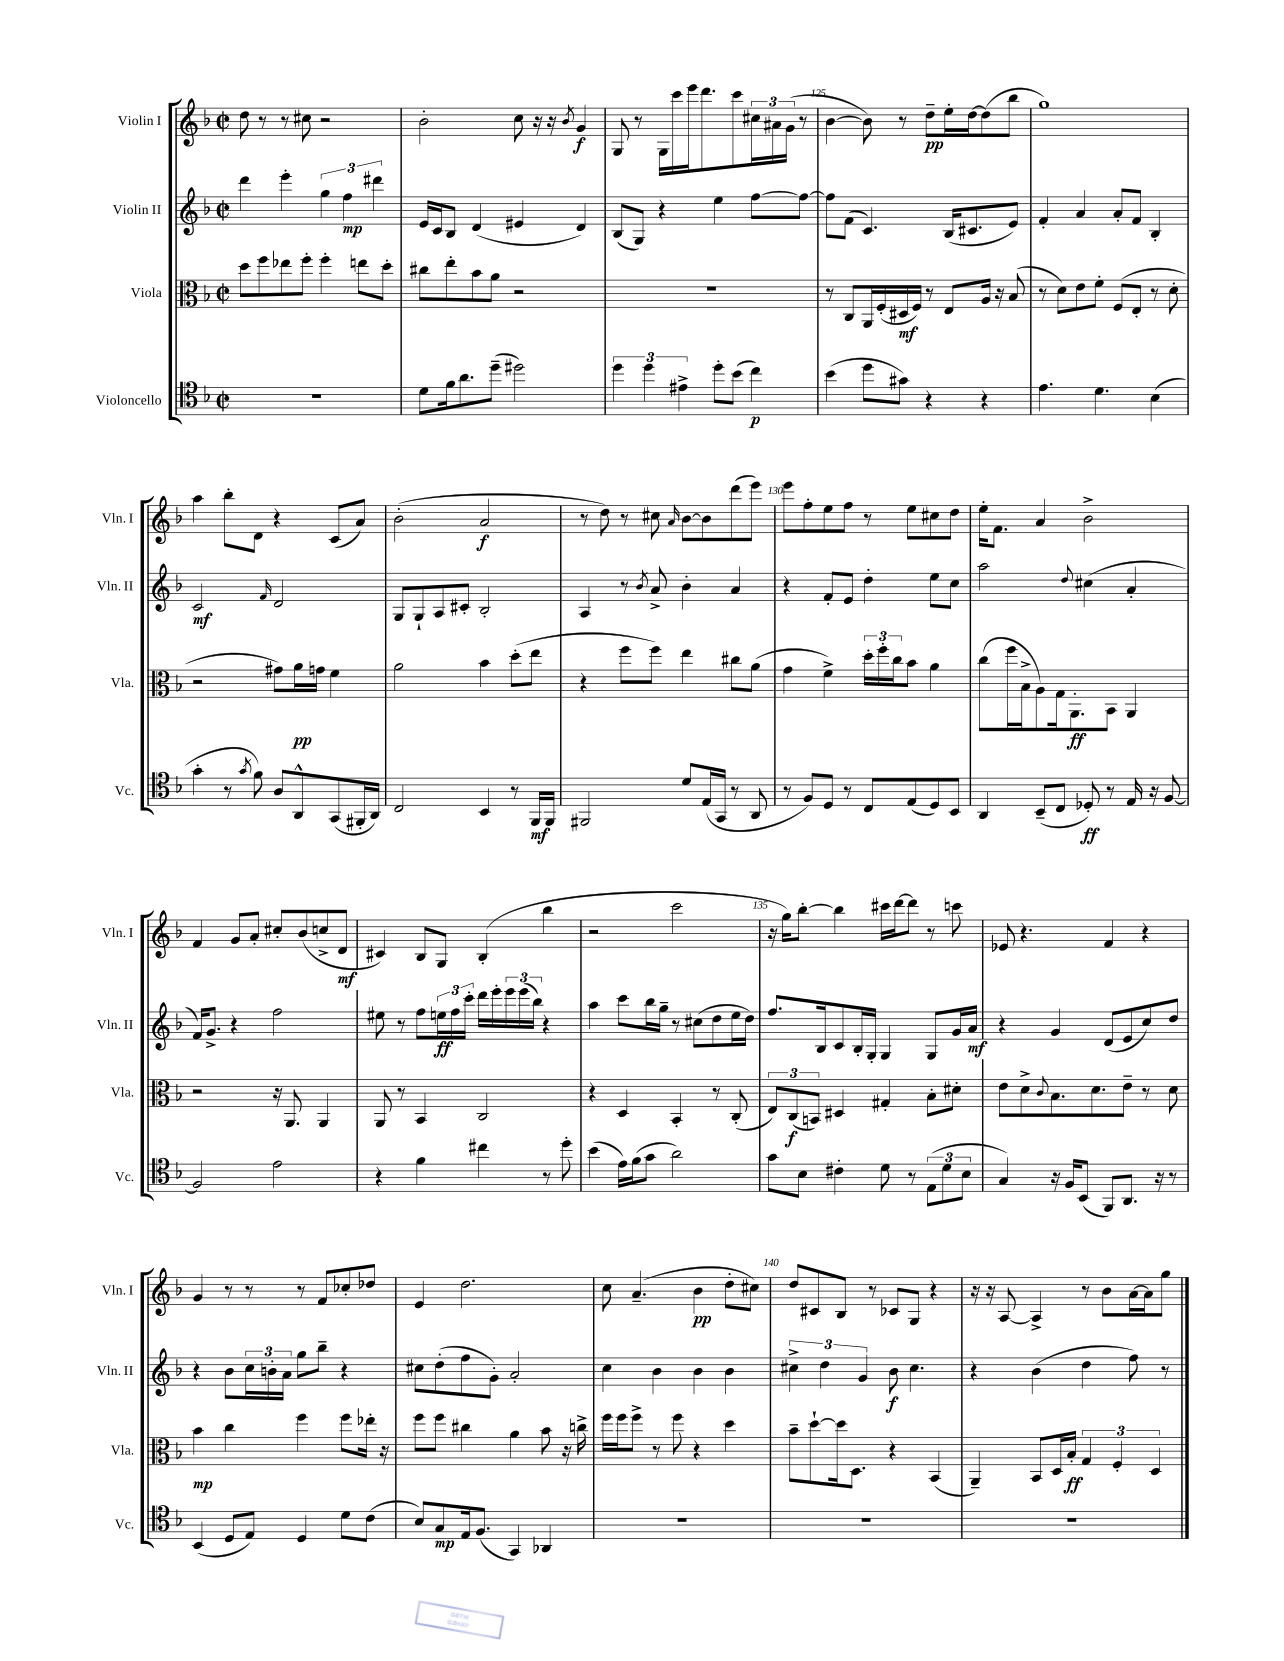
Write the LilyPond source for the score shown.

<<
\new StaffGroup <<
\new Staff = "s0" \with { instrumentName = "Violin I" shortInstrumentName = "Vln. I" } {
    \clef treble \key f \major \defaultTimeSignature \time 2/2
    d''8 r8 r8 cis''8 r2 |
    bes'2-. c''8 r16 r16 \acciaccatura { bes'8 } g'4\f |
    g8 r8 g16 c'''16 e'''16 d'''8. c'''8 \tuplet 3/2 { cis''16 ais'16 g'16( } r8 |
    bes'4~ bes'8) r8 d''8--\pp e''16-. d''16~ d''8( bes''8 |
    g''1) |
    a''4 bes''8-. d'8 r4 c'8( a'8) |
    bes'2-.( a'2\f |
    r8 d''8) r8 cis''8 \grace { a'16 } bes'8~ bes'8 d'''8( e'''8) |
    e'''8 f''8-. e''8 f''8 r8 e''8 cis''8 d''8 |
    e''16-. f'8. a'4 bes'2-> |
    f'4 g'8 a'8-. cis''8-. bes'8( c''8-> d'8\mf |
    cis'4) bes8 g8 bes4-.( bes''4 |
    r2 c'''2 |
    r16 g''16) bes''8~-. bes''4 cis'''16 d'''16~ d'''8 r8 c'''8 |
    ees'8 r4. f'4 r4 |
    g'4 r8 r8 r8 f'8 ces''8-. des''8 |
    e'4 d''2. |
    c''8 a'4.--( bes'4\pp d''8-. cis''8) |
    d''8 cis'8 bes8 r8 ces'8 g8 r4 |
    r16 r16 a8~ a4-> r8 bes'8 a'16~ a'16 g''8 \bar "|." |
}
\new Staff = "s1" \with { instrumentName = "Violin II" shortInstrumentName = "Vln. II" } {
    \clef treble \key f \major \defaultTimeSignature \time 2/2
    d'''4 e'''4-. \tuplet 3/2 { g''4 f''4\mp dis'''4 } |
    e'16 c'16 bes8 d'4( eis'4 d'4) |
    bes8( g8) r4 e''4 f''8~ f''8~ |
    f''8 f'8( c'4.) bes16( cis'8. e'8) |
    f'4-. a'4 a'8-. f'8 bes4-. |
    c'2\mf \grace { f'16 } d'2 |
    g8 g8-! a8 cis'8-. bes2-. |
    a4 r8 \acciaccatura { bes'8 } a'8-> bes'4-. a'4 |
    r4 f'8-. e'8 d''4-. e''8 c''8 |
    a''2 \appoggiatura { d''8 } cis''4( a'4-. |
    f'16) g'8.-> r4 f''2 |
    eis''8 r8 f''8 \tuplet 3/2 { e''16\ff f''16 c'''16-. } d'''16 e'''16-. \tuplet 3/2 { e'''16 e'''16( bes''16) } r4 |
    a''4 c'''8 bes''16 g''16-- r8 cis''8( d''8 e''16 d''16) |
    f''8. bes16 c'8 bes16-. g16-. g4 g8 g'16 a'16\mf |
    r4 g'4 d'8( e'8 c''8) d''8 |
    r4 bes'8 \tuplet 3/2 { c''16 b'16-. a'16 } g''8 bes''8-- r4 |
    cis''8 d''8-.( f''8 g'8-.) a'2-. |
    c''4 bes'4 bes'4 bes'4 |
    \tuplet 3/2 { cis''4-> d''4 g'4 } bes'8\f cis''4. |
    r4 bes'4( d''4 f''8) r8 \bar "|." |
}
\new Staff = "s2" \with { instrumentName = "Viola" shortInstrumentName = "Vla." } {
    \clef alto \key f \major \defaultTimeSignature \time 2/2
    d''8 f''8 ees''8 f''8-. f''4-. e''8 d''8-. |
    cis''8 e''8-. bes'8 a'8 r2 |
    r1 |
    r8 c8 a,16 f16-.( dis16\mf f16) r8 e8 a16 r16 bes8( |
    r8 d'8) e'8 f'8-. f8( e8-. r8 d'8-. |
    r2 gis'8) a'16\pp g'16 f'4 |
    a'2 bes'4 d''8-.( e''8 |
    r4 f''8 f''8) e''4 cis''8 a'8( |
    g'4 f'4->) \tuplet 3/2 { d''16-. f''16-. c''16 } bes'8 a'4 |
    c''8( f''16 bes16-> a8) g16 a,8.-.\ff bes,8 a,4 |
    r2 r16 a,8. a,4 |
    a,8 r8 bes,4 c2 |
    r4 d4 bes,4-. r8 c8-.( |
    \tuplet 3/2 { e8) c8\f( b,8) } dis4 gis4-. bes8-. dis'8-. |
    e'8 d'8-> \appoggiatura { c'8 } bes8. d'8. e'8-- r8 d'8 |
    bes'4\mp c''4 f''4 f''8 ees''16-. r16 |
    f''8 f''8 cis''4 a'4 bes'8 r16 c''16-> |
    f''16 f''16 f''8-> r8 f''8 r4 d''4 |
    bes'8-- d''8~-! d''16 d8. r4 bes,4( |
    a,4--) bes,8 d16 bes16-.\ff \tuplet 3/2 { g4 f4-. d4 } \bar "|." |
}
\new Staff = "s3" \with { instrumentName = "Violoncello" shortInstrumentName = "Vc." } {
    \clef tenor \key f \major \defaultTimeSignature \time 2/2
    R1 |
    d'8 f'16 a'8. d''8--( dis''2) |
    \tuplet 3/2 { d''4 d''4 eis'4-> } d''8-. bes'8( c''4\p) |
    bes'4( d''8 gis'8) r4 r4 |
    e'4. d'4. bes4( |
    g'4-. r8 \acciaccatura { g'8 } f'8) a8 a,8-^ g,8( fis,16-. a,16) |
    c2 bes,4 r8 f,16\mf f,16 |
    fis,2 d'8 e16( g,16 r8 a,8 |
    r8 f8) d8 r8 c8 e8( d8) bes,8 |
    a,4 bes,8--( c8 des8-.\ff) r8 e16 r16 f8~ |
    f2 e'2 |
    r4 f'4 cis''4 r8 d''8-. |
    bes'4( e'16) f'16( g'8 a'2) |
    g'8 bes8 cis'4-. d'8 r8 \tuplet 3/2 { e8( d'8 bes8 } |
    g4) r16 f16 bes,8( f,8) a,8. r16 r8 |
    bes,4( d8 e8) d4 d'8 c'8( |
    bes8) g8\mp e16 f8.( g,4) aes,4 |
    R1 |
    R1 |
    R1 \bar "|." |
}
>>
>>
\layout { \context { \Score currentBarNumber = #122 \override BarNumber.break-visibility = ##(#f #t #t) barNumberVisibility = #(every-nth-bar-number-visible 5) } }
